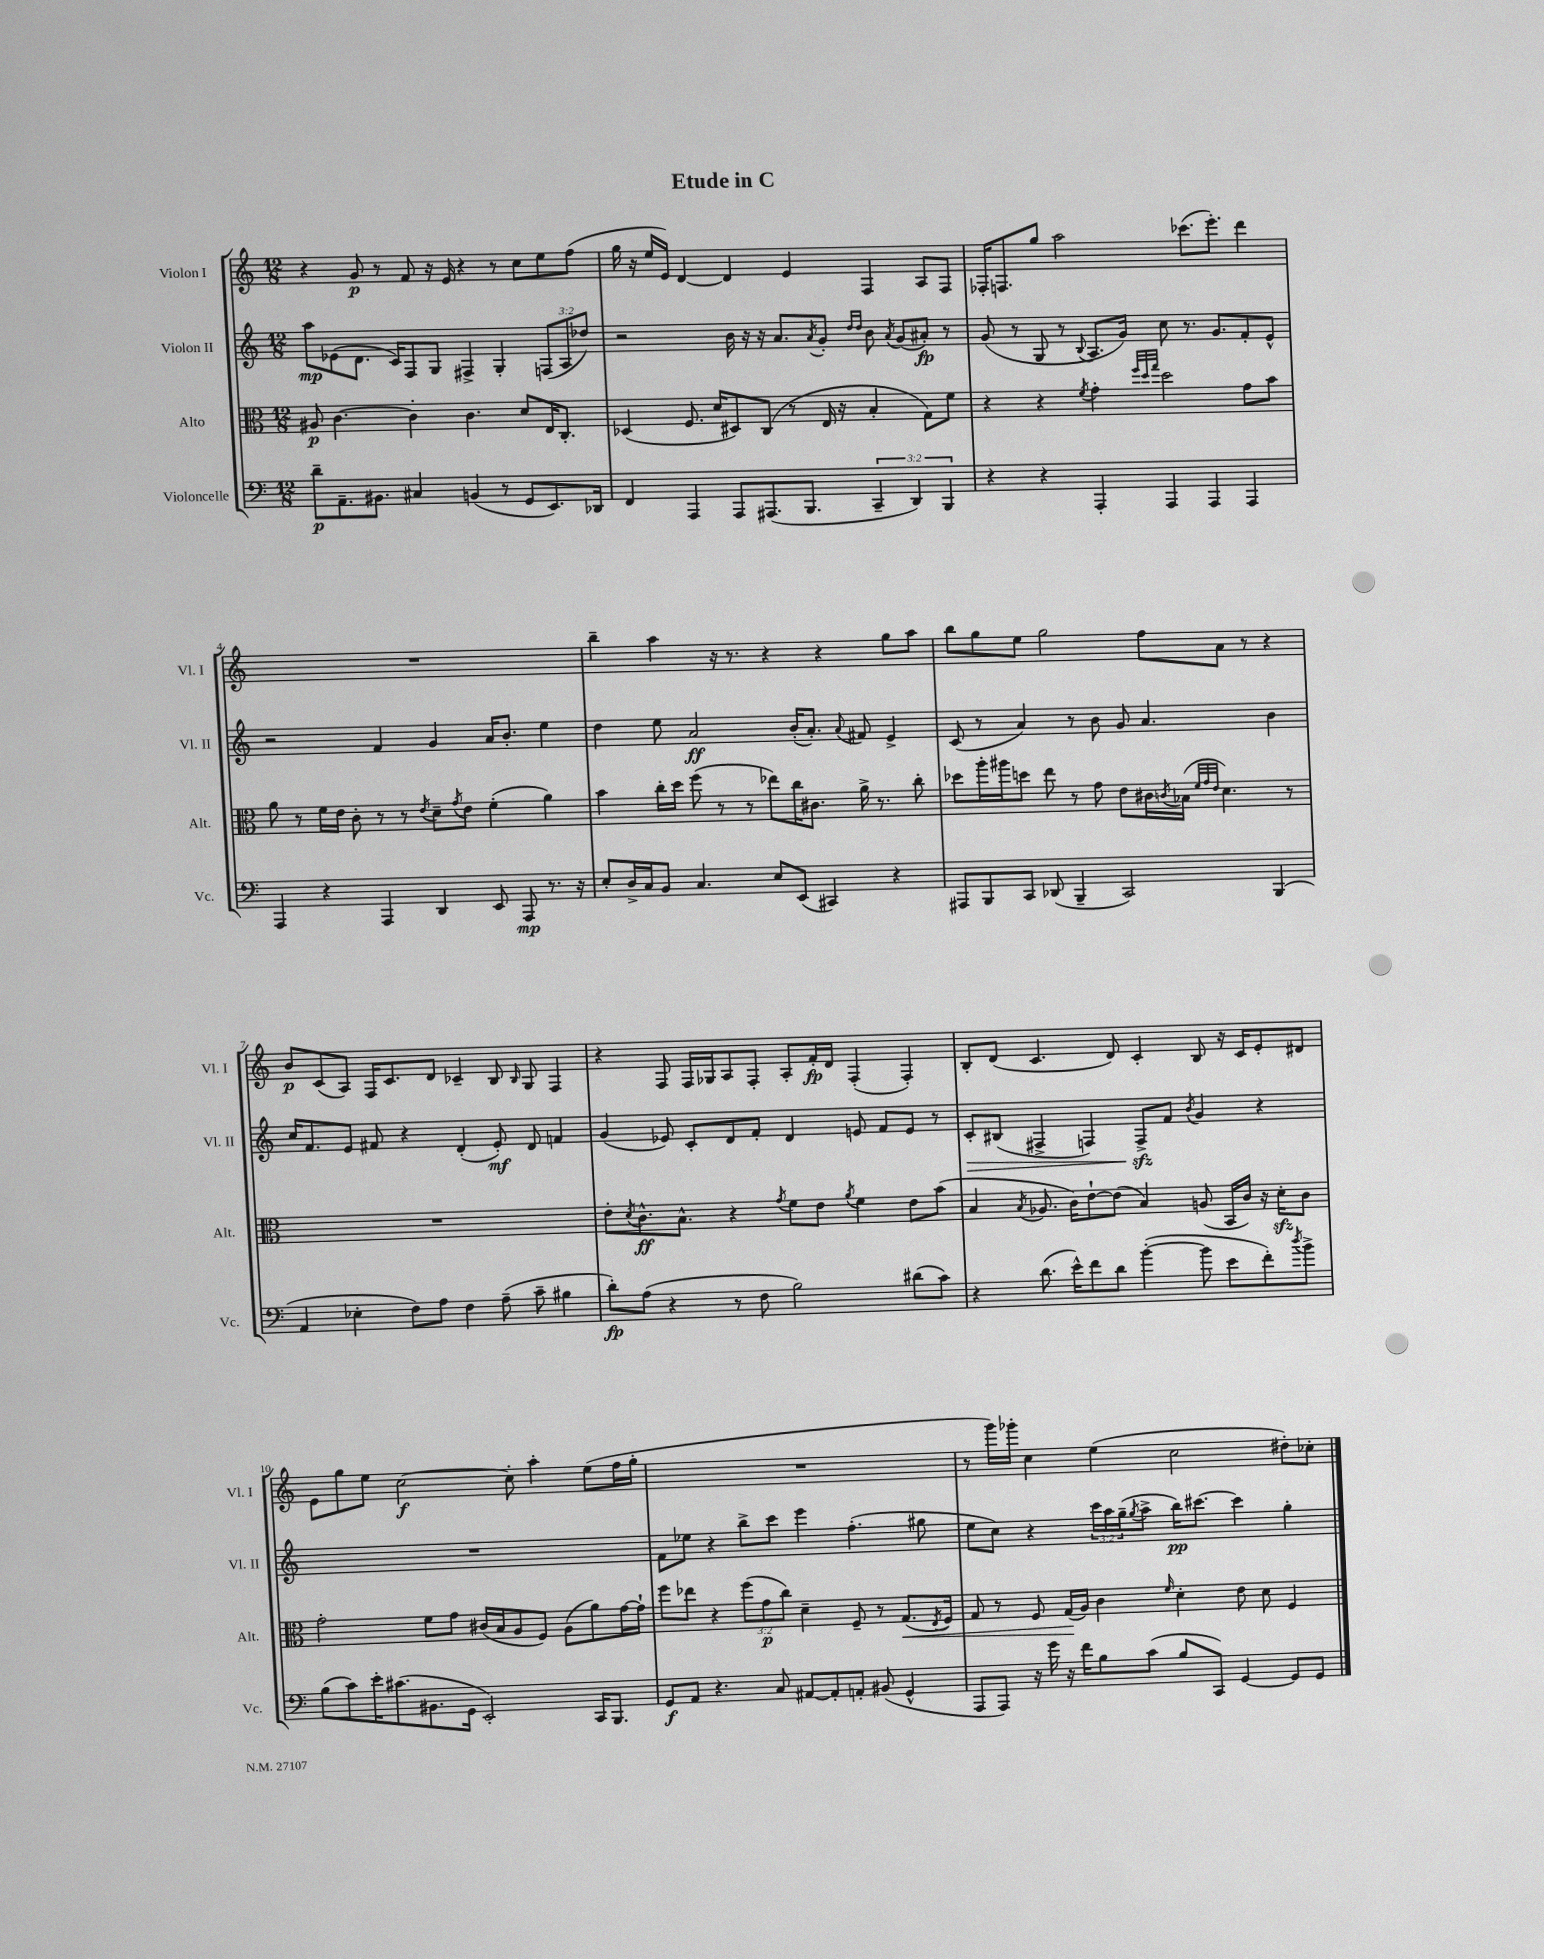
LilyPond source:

\header { title = "Etude in C" }
<<
\new StaffGroup <<
\new Staff = "s0" \with { instrumentName = "Violon I" shortInstrumentName = "Vl. I" } {
    \clef treble \key c \major \numericTimeSignature \time 12/8
    r4 g'8\p r8 f'8 r16 e'16 r4 r8 c''8 e''8 f''8( |
    g''16 r16 e''16 e'16) d'4~ d'4 e'4 f4 a8 f8 |
    fes16-. f8. g''8 a''2 ces'''8.( e'''8.-.) d'''4 |
    R1. |
    b''4-- a''4 r16 r8. r4 r4 g''8 a''8 |
    b''8 g''8 e''8 g''2 f''8 a'8 r8 r4 |
    b'8\p c'8( a8) f16 c'8. d'8 ces'4-- b8 \grace { b16 } g8 f4 |
    r4 f8 f16 ges16 a8 f8-. a8-. f'16-.\fp d'16 f4-.( f4-.) |
    b8-. d'8( c'4. d'8) c'4-. b8 r16 c'16 e'8-. dis'8 |
    e'8 g''8 e''8 c''2~\f c''8-. a''4-. e''8( f''16 g''16-. |
    R1. |
    r8 g'''16) ges'''16-. c''4 e''4( c''2 dis''8-.) ces''8-. \bar "|." |
}
\new Staff = "s1" \with { instrumentName = "Violon II" shortInstrumentName = "Vl. II" } {
    \clef treble \key c \major \numericTimeSignature \time 12/8 \override Staff.TupletNumber.text = #tuplet-number::calc-fraction-text
    a''8\mp ees'8( d'8. c'16) f8 g8 fis4-> g4-. \tuplet 3/2 { f8( a8 des''8) } |
    r2 b'16 r16 r16 a'8. \acciaccatura { a'8 } g'8-. \grace { d''16 d''16 } b'8 \acciaccatura { a'8 } g'8( ais'8-.\fp) r8 |
    g'8( r8 g8 r8 \appoggiatura { b8 } a8. g'16) c''8 r8. g'8. f'8-. e'8-^ |
    r2 f'4 g'4 a'16 b'8.-. e''4 |
    d''4 e''8 a'2\ff b'16-.( a'8.-.) \appoggiatura { a'8 } fis'8 e'4-> |
    c'8( r8 a'4) r8 b'8 g'8 a'4. b'4 |
    c''16 f'8. e'8 fis'8 r4 d'4-.( e'8-.\mf) d'8 f'4 |
    g'4( ees'8) c'8-. d'8 f'8-. d'4 e'8 f'8 e'8 r8 |
    c'8-.\> bis8( fis4-> f4) f8->\sfz\! f'8 \acciaccatura { b'8 } g'4 r4 |
    R1. |
    f'8 ees''8 r4 b''8-> c'''8 e'''4 f''4.-.( gis''8 |
    e''8 c''8) r4 \tuplet 3/2 { c'''16 a''16 g''16--( } \acciaccatura { g''8 } a''8-> b''16\pp) cis'''8.~ cis'''4 g''4-. \bar "|." |
}
\new Staff = "s2" \with { instrumentName = "Alto" shortInstrumentName = "Alt." } {
    \clef alto \key c \major \numericTimeSignature \time 12/8 \override Staff.TupletNumber.text = #tuplet-number::calc-fraction-text
    ais8\p c'4.~ c'4-. c'4. d'8 e16 c8.-. |
    des4( f8. d'16 dis8) c8( r8 e16 r16 b4-. g8) f'8 |
    r4 r4 \acciaccatura { f'8 } g'4-. \grace { f''32 d''32 g''32 } d''2 g'8 b'8 |
    a'8 r8 f'16 e'16 c'8-. r8 r8 \acciaccatura { e'8 } d'8-- \acciaccatura { g'8 } e'8 f'4-.( a'4) |
    b'4 c''16-. d''16 f''8( r8 r8 ees''8) c''16 cis'8. a'16-> r8. c''8-. |
    des''8 a''16-. ais''16 d''8 e''8 r8 g'8 e'8 cis'16 \acciaccatura { c'8 } bes16( \grace { f'32 g'32 e'32 } d'4.) r8 |
    R1. |
    e'8-. \acciaccatura { d'8 } c'8.-^\ff b8.-^ r4 \acciaccatura { g'8 } f'8 e'8 \acciaccatura { a'8 } f'4 e'8 b'8( |
    b4 \acciaccatura { b8 } aes8. c'16) e'8~-! e'8( b4) a8( b,16 c'16) r16 d'16-.\sfz c'8 |
    g'2-. f'8 g'8 cis'16( b16 a8 f8) a8( a'8) g'16~ g'16-! |
    f''8 ees''8 r4 \tuplet 3/2 { f''8( g'8\p c''8) } d'4-- f8-- r8 g8.\<( \acciaccatura { e8 } f16) |
    g8 r8 f8 g16\!( a16) c'4 \grace { f'16 } d'4-. e'8 d'8 f4 \bar "|." |
}
\new Staff = "s3" \with { instrumentName = "Violoncelle" shortInstrumentName = "Vc." } {
    \clef bass \key c \major \numericTimeSignature \time 12/8 \override Staff.TupletNumber.text = #tuplet-number::calc-fraction-text
    d'8--\p a,8.-- bis,8. cis4 b,4( r8 g,8 e,8.) des,16 |
    f,4 a,,4 a,,8 ais,,8.( b,,8. \tuplet 3/2 { c,4-- d,4) b,,4 } |
    r4 r4 a,,4-. a,,4 a,,4 a,,4 |
    a,,4 r4 a,,4 d,4 e,8 a,,8\mp r8. r16 |
    e8-. d16-> c16 b,8 c4. e8 e,8( cis,4) r4 |
    ais,,8 b,,8 c,8 des,8( b,,4-- c,2) b,,4( |
    a,4 ees4-. f8) a8 f4 a8--( c'8-- bis4 |
    d'8-.\fp) a8( r4 r8 f8 b2) dis'8( c'8) |
    r4 d'8.( e'16-^) f'8 d'8 b'4~-.( b'8 e'8 f'8-.) \acciaccatura { d''8 } b'8-> |
    b8( c'8) e'16-. cis'8.( bis,8. g,16 e,2-.) c,16 b,,8. |
    g,8\f a,8 r4. c8 ais,8~ ais,8-. a,8-. bis,8( g,4-^ |
    a,,8 a,,8) r16 g'16 r16 f'16 b8 c'8( b8 c,8) g,4~ g,8 g,8 \bar "|." |
}
>>
>>
